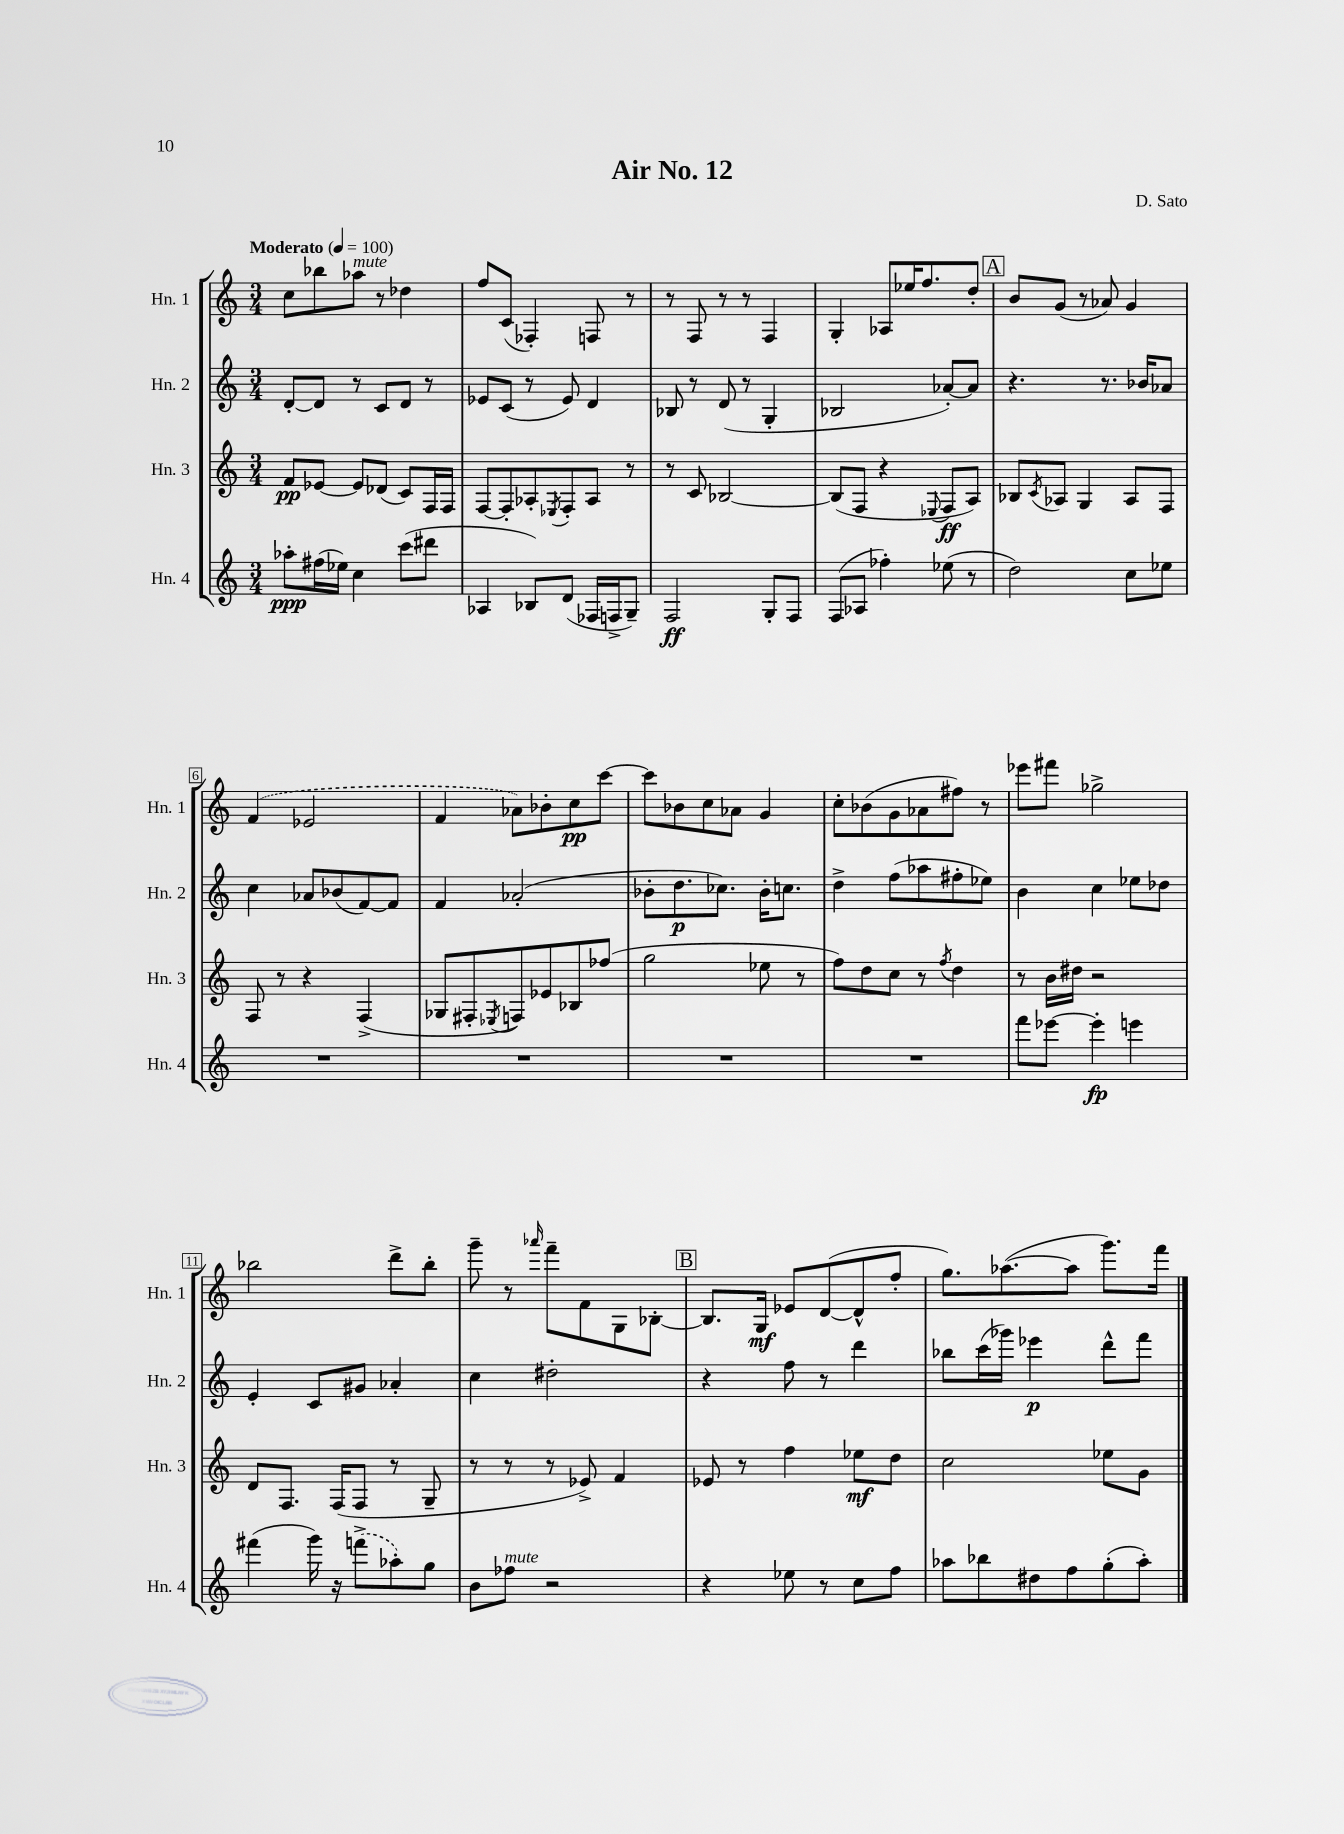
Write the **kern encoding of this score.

**kern	**kern	**kern	**kern
*staff4	*staff3	*staff2	*staff1
*clefG2	*clefG2	*clefG2	*clefG2
*k[]	*k[]	*k[]	*k[]
*M3/4	*M3/4	*M3/4	*M3/4
*MM100	*MM100	*MM100	*MM100
8aa-'	8f	[8d'	8cc
(16ff#	[8e-	8d]	8bb-
16ee-)	.	.	.
4cc	8e-]	8r	8aa-
.	(8d-	8c	8r
(8ccc	8c)	8d	4dd-
8ddd#	16F	8r	.
.	16F	.	.
=	=	=	=
4A-	[8F	8e-	8ff
.	8F']	(8c	(8c
8B-)	8A-'	8r	4F-')
.	8qE-	.	.
(8d	8F'	8e-)	.
16F-	8A-	4d	8F
16F^	.	.	.
8G~)	8r	.	8r
=	=	=	=
2F	8r	8B-	8r
.	8c	8r	8F
.	[2B-	(8d	8r
.	.	8r	8r
8G'	.	4G'	4F
8F	.	.	.
=	=	=	=
(8F	(8B-]	2B-	4G'
8A-	8F	.	.
4ff-')	4r	.	8A-
.	.	.	16ee-
.	.	.	8.ff
.	8qqE-	.	.
(8ee-	8F	[8a-')	.
8r	8A)	8a-]	8dd'
=	=	=	=
2dd)	8B-	4.r	8b
.	8qc	.	.
.	8A-	.	(8g
.	4G	.	8r
.	.	8.r	8a-)
8cc	8A-	.	4g
.	.	16b-	.
8ee-	8F	8a-	.
=	=	=	=
2.r	8F	4cc	(4f
.	8r	.	.
.	4r	8a-	2e-
.	.	(8b-	.
.	(4F^	[8f)	.
.	.	8f]	.
=	=	=	=
2.r	8G-	4f	4f
.	8F#'	.	.
.	8qE-	.	.
.	8F)	(2a-'	8a-)
.	8e-	.	8b-'
.	8B-	.	8cc
.	(8ff-	.	[8ccc
=	=	=	=
2.r	2gg	8b-'	8ccc]
.	.	8.dd	8b-
.	.	.	8cc
.	.	8.cc-)	.
.	.	.	8a-
.	8ee-	16b-'	4g
.	.	8.cc	.
.	8r	.	.
=	=	=	=
2.r	8ff)	4dd^	8cc'
.	8dd	.	(8b-
.	8cc	(8ff	8g
.	8r	8aa-	8a-
.	8qff	.	.
.	4dd	8ff#'	8ff#)
.	.	8ee-)	8r
=	=	=	=
8fff	8r	4b	8eee-
[8eee-	16b	.	8fff#
.	16dd#	.	.
4eee-']	2r	4cc	2gg-^
4eee	.	8ee-	.
.	.	8dd-	.
=	=	=	=
(4fff#	8d	4e'	2bb-
.	8.F	.	.
16ggg)	.	8c	.
16r	(16F	.	.
(8fff^	8F	8g#	.
8aa-')	8r	4a-'	8ddd^
8gg	8G~	.	8bb-'
=	=	=	=
8b	8r	4cc	8ggg~
8ff-	8r	.	8r
.	.	.	16qqaaa-
2r	8r	2dd#'	8fff~
.	8e-^)	.	8f
.	4f	.	8G
.	.	.	[8B-'
=	=	=	=
4r	8e-	4r	8.B-]
.	8r	.	.
.	.	.	16G
8ee-	4ff	8ff	8e-
8r	.	8r	([8d
8cc	8ee-	4ddd	8d^^]
8ff	8dd	.	8ff'
=	=	=	=
8aa-	2cc	8bb-	8.gg)
8bb-	.	(16ccc	.
.	.	16ggg-)	([8.aa-
8dd#	.	4eee-	.
8ff	.	.	8aa-]
(8gg'	8ee-	8ddd^^	8.ggg)
8aa-')	8g	8fff	.
.	.	.	16fff
==	==	==	==
*-	*-	*-	*-
